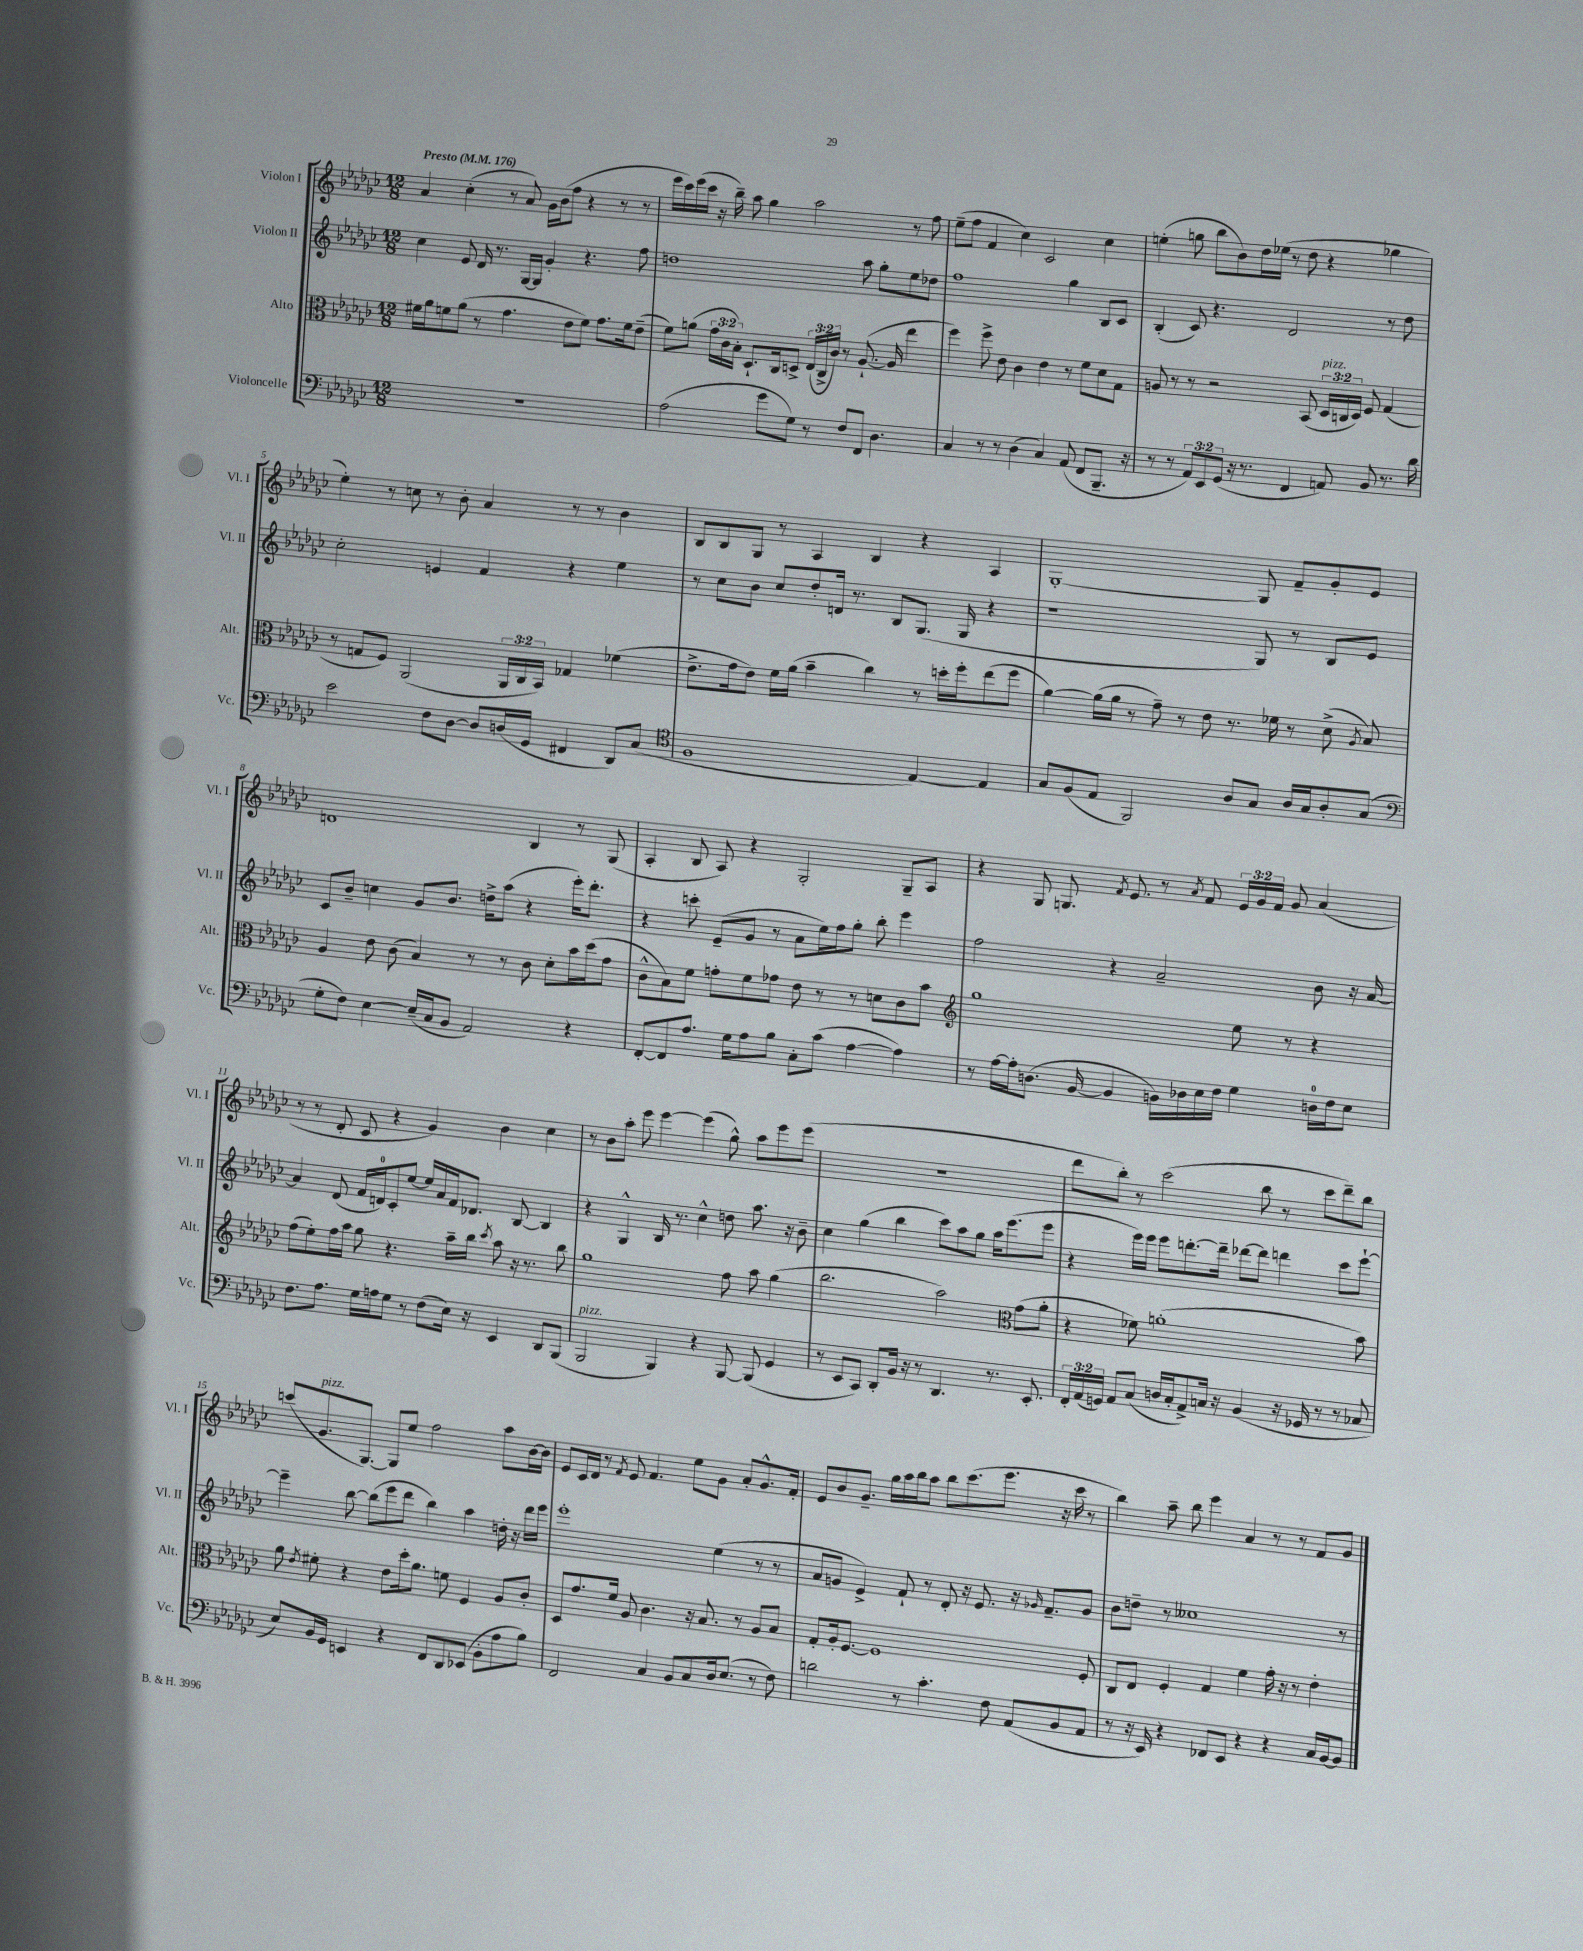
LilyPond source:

<<
\new StaffGroup <<
\new Staff = "s0" \with { instrumentName = "Violon I" shortInstrumentName = "Vl. I" } {
    \clef treble \key ges \major \numericTimeSignature \time 12/8 \override Staff.TupletNumber.text = #tuplet-number::calc-fraction-text \tempo "Presto" 4 = 176
    \autoBeamOff aes'4 ces''4-.( r8 aes'8) ges'16[ bes'16( f''8] r4 r8 r8 |
    ees'''16[ ces'''16) ees'''16( ces'''16] r16 bes''16--) aes''8 ges''4 aes''2 r8 f''8 |
    ees''8[--( f''8] f'4 ces''4) ces'2 ces''4 |
    e''4-.( g''8 bes''8[ bes'8) des''16 ees''16]( r8 des''8 r4 ges''4 |
    ees''4-.) r8 c''8 r8 bes'8-. aes'4 r8 r8 bes'4 |
    bes8[ bes8 ges8] r8 aes4 bes4 r4 aes4 |
    ges1~-. ges8 f'8[-- ges'8-. ees'8] |
    d'1 bes4 r8 ges8( |
    aes4-. bes8 aes8) r4 ges2-. ges8[-- aes8] |
    r4 ges8 g8. \acciaccatura { f'8 } ees'8. r8 \acciaccatura { aes'8 } f'8 \tuplet 3/2 { ees'16[ ges'16 f'16] } ges'8 aes'4( |
    r8 r8 des'8-. ces'8 r4 ges'4) bes'4 ces''4 |
    r8 bes'8[ aes''8]-. ees'''8 ees'''4~ ees'''4( ges''8-^) aes''8[ ees'''8 ees'''8]( |
    R1. |
    des'''8[ bes''8]-.) r8 ces'''2( bes''8 r8 ces'''8[ des'''8--) bes''8] |
    c'''8[( ges'8.^\markup { \italic "pizz." } ges8.]~) ges8[ ees''8] f''2 aes''8[ bes'16~ bes'16] |
    ees'8[ ces'16 des'16] r8 \acciaccatura { f'8 } ees'8 f'4. ees''8[ ges'8] aes'8[-. ges'8.-^ f'16]-. |
    ees'8[ bes'8 ges'8.]-- ges''16[ aes''16 bes''16 aes''8] bes''8[ ces'''8.( ees'''8.] r16 ces'''16 r8 |
    bes''4) aes''8-- bes''8 ees'''4 aes'4 r8 r8 f'8[ ges'8] \bar "|." |
}
\new Staff = "s1" \with { instrumentName = "Violon II" shortInstrumentName = "Vl. II" } {
    \clef treble \key ges \major \numericTimeSignature \time 12/8
    \autoBeamOff ces''4 ees'8 des'16 r8. ges16[~ ges16] ges'4-. r4. f''8 |
    d''1 aes''8 ges''8[-. ees''8 des''8] |
    f''1 ges''4 bes8[ ces'8] |
    bes4-.( ces'8) r4. des'2 r8 des''8 |
    ces''2-. e'4 f'4 r4 ees''4 |
    r8 ces''8[ bes'8] ces''8[ des''8-. d'16] r8. bes8[ ges8.]( ges16 r4 |
    r1 ges8) r8 bes8[ ees'8] |
    ces'8[ bes'8]-- c''4 ges'8[ bes'8.] d''16[-> aes''8]( r4 ees'''16[-.) des'''8.]-. |
    r4 c'''8-. ees'8[--( ges'8] r8 aes'8[ ees''16) f''16 ges''8]-. bes''8-. ees'''4 |
    f''2 r4 aes'2-- bes'8 r16 aes'16~ |
    aes'4 des'8( f'16[ d'16-0) ces'8-. ees''8]~ ees''16[ aes'16 f'16 des'8.] bes8~ bes4 |
    r4 ges4-^ bes16 r8. ces''4-^ d''8 aes''8. r16 bes'8-- |
    ces''4 ges''4( bes''4 ces'''8[) aes''8 ges''8] aes''16[ ees'''8.( ees'''8] |
    r4 ees'''16[) ees'''16] ees'''8[ d'''8.~-. d'''16]-- des'''8[~ des'''8] d'''4 ces'''8[ ees'''8]~-! |
    ees'''4-- bes''8~ bes''8[( ees'''8 des'''8] bes''4) aes''4 d''16-. r16 des'''16[ ees'''16] |
    ees'''1-. ees''4( r8 r8 |
    aes'8[ g'8] ees'4->) f'8-! r8 des'8-. r16 ees'8. r16 \grace { ges'16 } f'8.[-- ges'8] |
    bes'8[ d''8]-- r8 ceses''1 r8 \bar "|." |
}
\new Staff = "s2" \with { instrumentName = "Alto" shortInstrumentName = "Alt." } {
    \clef alto \key ges \major \numericTimeSignature \time 12/8 \override Staff.TupletNumber.text = #tuplet-number::calc-fraction-text
    \autoBeamOff fis'16[ aes'16 f'8 aes'8]( r8 ges'4. ees'8[ f'8]) ges'8.[ f'16 ees'8]--( |
    f'8[) a'8]( \tuplet 3/2 { ges'16[ ces'16 bes16]-.) } des8.[-! ces16 d8]-> \tuplet 3/2 { ees16[( ces16-> ces'16]) } r8 aes8.~-!( aes16 ees''4 |
    f''4) f''8-> ees'8 ces'4 ees'4 r8 f'8[ des'8 ges8] |
    a8 r8 r8 r2 bes,8( \tuplet 3/2 { des16[^\markup { \italic "pizz." } c16 des16]) } f8 ges4( |
    r8 g8[ f8]) aes,2( \tuplet 3/2 { aes,16[ ces16 bes,16]) } ges4 fes'4( |
    ees'8.[-> ges'16 ees'8]) f'16[ aes'16]( bes'4-- ces''4) r8 d''16[-. f''16-. ees''8( f''8] |
    aes'4~) aes'16[( aes'16] r8 ges'8--) r8 ees'8 r8. fes'16 r8 des'8->( \acciaccatura { aes8 } bes8) |
    aes4 ees'8 ces'8( bes4) r8 r8 ces'8 des'8[-. bes'16 des''16( ges'8] |
    ces'8[-^ bes8) f'8] g'8[-. f'8 ges'8] ees'8 r8 r8 d'8[ ces'8 bes'8] |
    \clef treble ges''1 ees''8 r8 r4 |
    f''8[( ees''8-.) f''16 aes''16] ges''8 r4. aes''16[-- bes''16] \acciaccatura { ces'''8 } aes''8 r16 r8. bes''8 |
    ges''1 f''8 aes''8 ges''4( |
    bes''2. aes''2) \clef alto ges'8[( aes'8]-. |
    r4 fes'8) a'1-.( bes'8) |
    aes'8 \acciaccatura { ees'8 } fis'8-. r4 ees'8[ des''16-. aes'8.] f'8 f4 aes8[ ces'8]-. |
    des8[ ges'8. f'16] aes8 ces'4. r16 bes8. r8 aes8[ bes8] |
    ges8[-. aes16-. f8.]~ f1 f8-. |
    ces8[ ees8] f4-. ges4 f'4 ges'16-. r16 r8 ees'4-. \bar "|." |
}
\new Staff = "s3" \with { instrumentName = "Violoncelle" shortInstrumentName = "Vc." } {
    \clef bass \key ges \major \numericTimeSignature \time 12/8 \override Staff.TupletNumber.text = #tuplet-number::calc-fraction-text
    \autoBeamOff R1. |
    aes2( ges'8[ ges8]) r8 f8[ f,8] des4. |
    ces4 r8 r8 des4( ces4) aes,8( f,8[ bes,,8.]-- r16 |
    r8 r8 \tuplet 3/2 { aes,8[) ees,8 ges,8]( } r16 r8. f,4 a,8) bes,8 r8. des'16 |
    ees'2 f8[ des8]~ des8[ d16( ges,16] fis,4 des,8[) ces8]( |
    \clef tenor f1 ees4~) ees4 |
    ges8[ f8( ees8] f,2) aes8[ ges8] aes16[ ges16 aes8-. ges8]( |
    \clef bass ges8[-. f8]) ees4~ ees16[--( ces16 bes,8] aes,2) r4 |
    f,8[~-. f,8 aes8.] ges16[ aes8 bes8] ces8[-. ces'8]( aes4~ aes4) |
    r8 aes16[~ aes16-. d8.]( bes,16~ bes,4 b,16[) des16 ees16 f16] ges4 d16[-0 f16 ees8] |
    f8.[ aes8.] ges16[ a16 ges8] r8 f8[( ees16]) r16 ees,4 des,8[ bes,,8]( |
    bes,,2^\markup { \italic "pizz." } bes,,4) r4 bes,,8~ bes,,8( ges,4 |
    r8 ees,8[ ces,8]) des,8[-. bes,16] r16 r8 des,4. r8. ees,8.-. |
    \tuplet 3/2 { f,16[-. aes,16( g,16]) } aes,8[ ces8]( d16[ ces16-. aes,8->) c16] r16 bes,4( r16 ges,16 r8 r8 ces8 |
    ees8[) bes,16 ges,16] e,4 r4 f,8[ des,8 ees,8]( bes,8[-. aes8 bes8]) |
    f,2 ces4 bes,8[ ces8 des16 ees8.]( r8 f8) |
    d'2 r8 ces'4.-. f8 aes,8[( bes,8 aes,8] |
    r8 r16 ees,16) r4 fes,8[ ees,8] r4 r4 ces16[ bes,16~ bes,8] \bar "|." |
}
>>
>>
